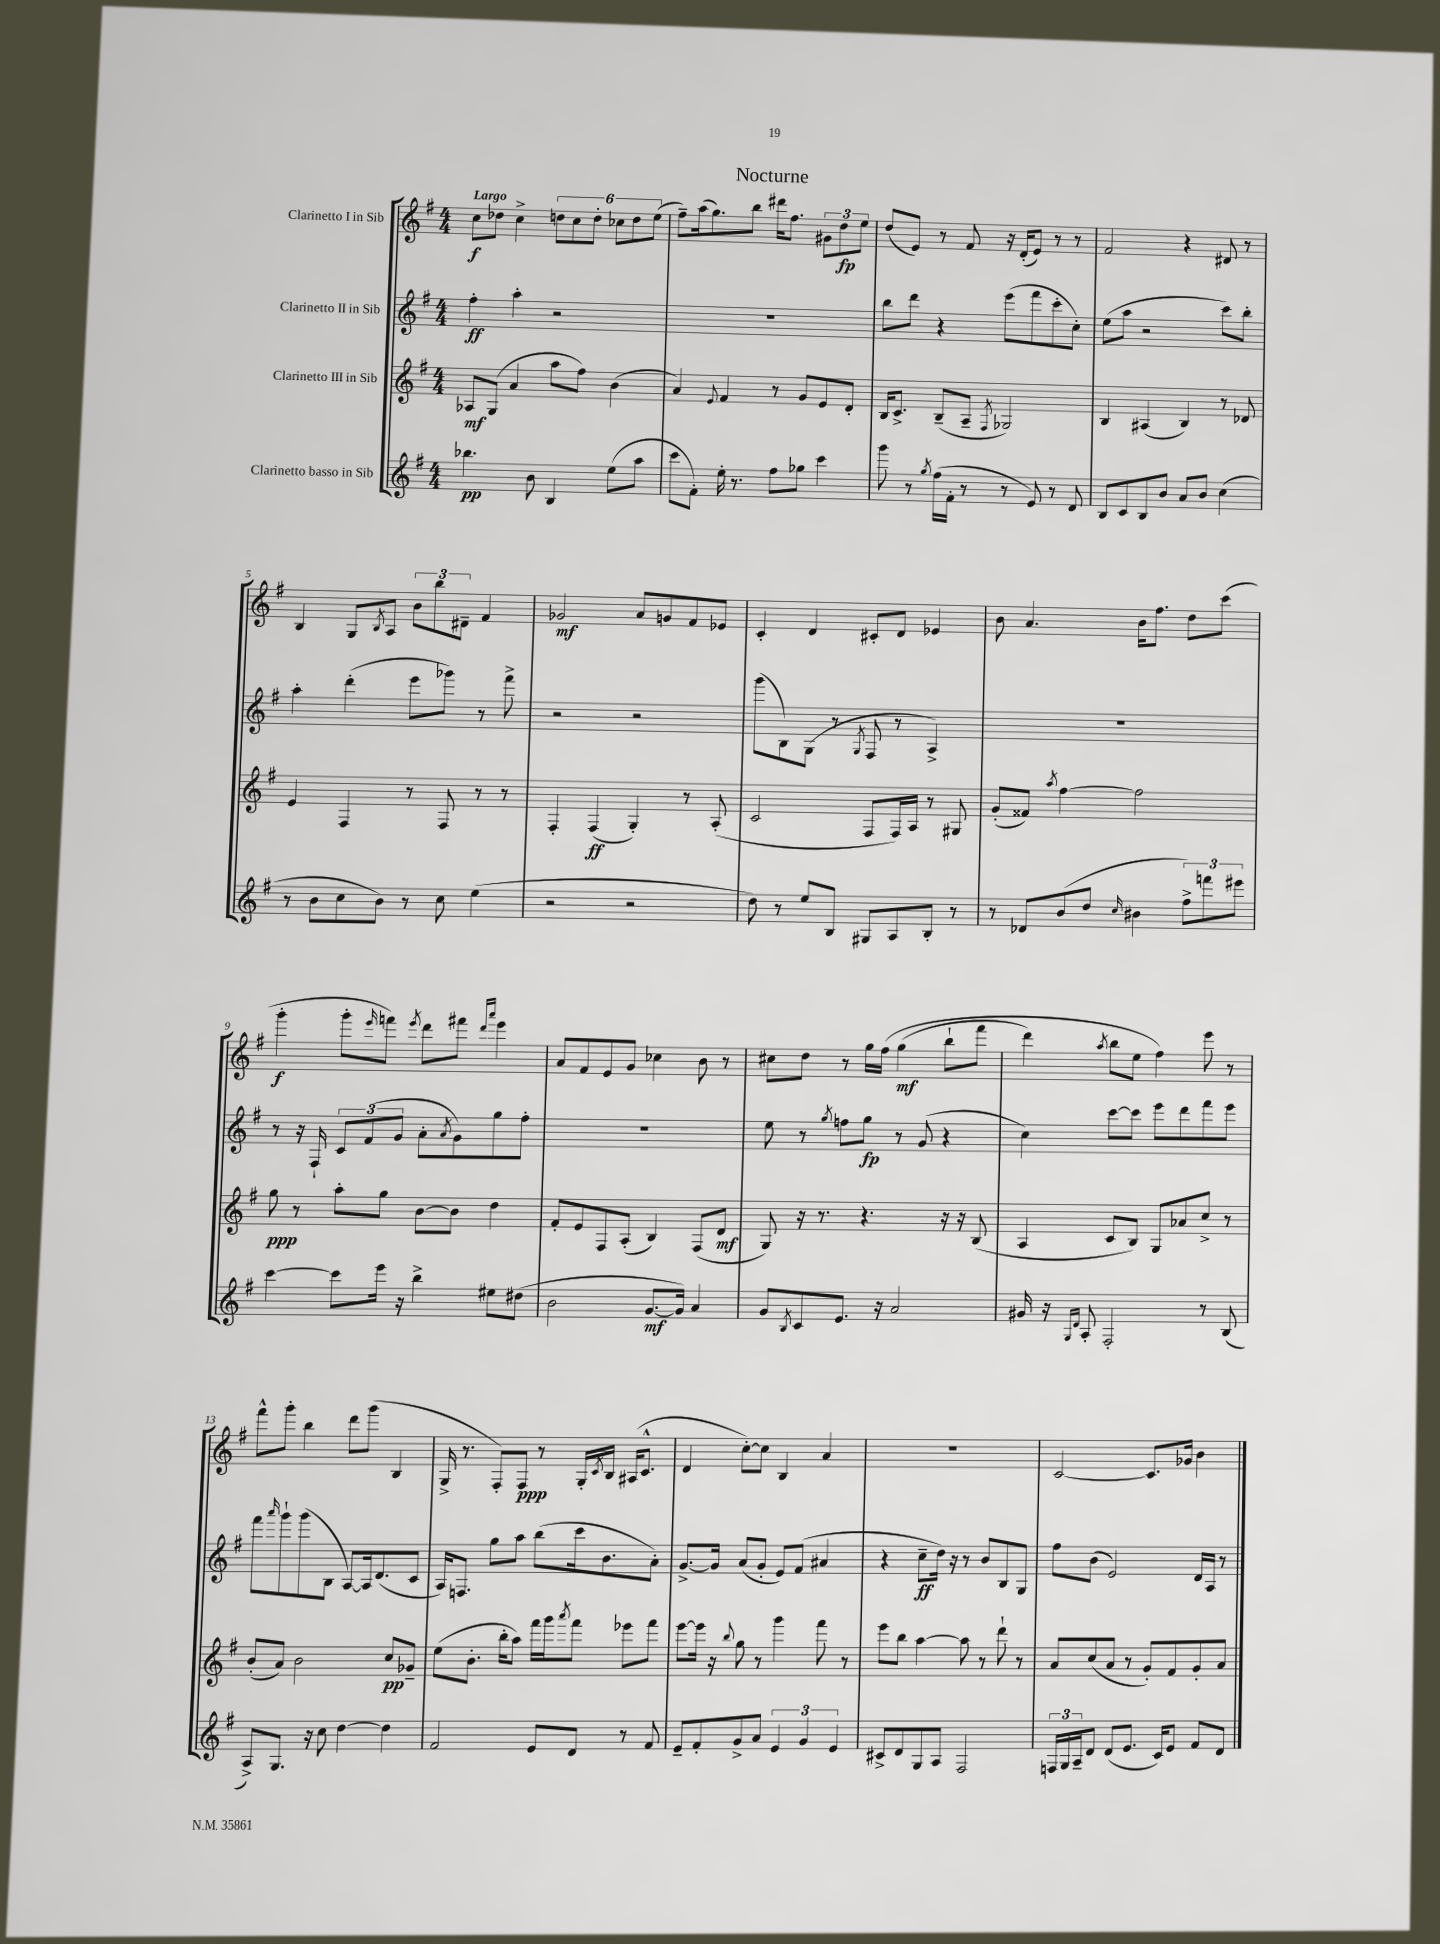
\header { title = "Nocturne" }
<<
\new StaffGroup <<
\new Staff = "s0" \with { instrumentName = "Clarinetto I in Sib" } {
    \clef treble \key g \major \numericTimeSignature \time 4/4 \tempo "Largo"
    c''8\f des''8 c''4-> \tuplet 6/4 { d''8 c''8 d''8-. ces''8 d''8 e''8( } |
    fis''8--) a''16( g''8.) b''8 dis'''16 fis''8. \tuplet 3/2 { gis'8 d''8\fp e''8 } |
    d''8( e'8) r8 fis'8 r16 d'16-.( e'8) r8 r8 |
    fis'2 r4 dis'8 r8 |
    b4 g8 \acciaccatura { b8 } a8 \tuplet 3/2 { b'8 b''8 dis'8-- } fis'4 |
    ges'2\mf a'8 g'8 fis'8 ees'8 |
    c'4-. d'4 cis'8-. d'8 ees'4 |
    b'8 a'4. b'16 fis''8. d''8 c'''8( |
    g'''4-.\f g'''8-. \grace { e'''16 } f'''8) \acciaccatura { e'''8 } d'''8 fis'''8 \grace { d'''16 a'''16 } e'''4 |
    a'8 fis'8 e'8 g'8 ces''4 b'8 r8 |
    cis''8 d''8 r8 g''16 fis''16\( g''4\mf( b''8-! fis'''8 |
    d'''4) \acciaccatura { a''8 } b''8 e''8 fis''4\) e'''8 r8 |
    fis'''8-^ g'''8-. b''4 d'''8 g'''8( b4 |
    g16-> r8. fis8-.) fis8\ppp r8 g16-. \acciaccatura { c'8 } b16 ais16( c'8.-^ |
    d'4 c''8~-.) c''8 b4 a'4 |
    R1 |
    c'2~ c'8. ges'16 b'4 \bar "|." |
}
\new Staff = "s1" \with { instrumentName = "Clarinetto II in Sib" } {
    \clef treble \key g \major \numericTimeSignature \time 4/4
    fis''4-.\ff a''4-. r2 |
    R1 |
    b''8 d'''8 r4 e'''8( fis'''8 c'''8-. c''8-.) |
    e''8( a''8 r2 c'''8) b''8-. |
    a''4-. d'''4-.( e'''8 ges'''8) r8 fis'''8-> |
    r2 r2 |
    g'''8( b8) g8( r8 \acciaccatura { g8 } fis8 r8 a4->) |
    R1 |
    r8 r16 fis16-! \tuplet 3/2 { c'8 fis'8( g'8 } a'8-. \acciaccatura { a'8 } g'8) g''8 fis''8-. |
    R1 |
    e''8 r8 \acciaccatura { g''8 } f''8 g''8\fp r8 g'8( r4 |
    c''4) c'''8~ c'''8 e'''8 d'''8 fis'''8 e'''8 |
    fis'''8 \grace { a'''16 } g'''8-! g'''8( b8 a8~) a16 d'8.( c'8 |
    a16) f8. g''8 a''8 b''8( c'''16 b'8. a'8-.) |
    g'8.~-> g'16 a'8( g'8-. e'8) fis'8( ais'4 |
    r4 c''8--\ff d''16) r16 r8 b'8 b8 g8 |
    fis''8 b'8( e'2) d'16 a16 r8 \bar "|." |
}
\new Staff = "s2" \with { instrumentName = "Clarinetto III in Sib" } {
    \clef treble \key g \major \numericTimeSignature \time 4/4
    aes8\mf g8( a'4 a''8 fis''8) b'4( |
    a'4) \appoggiatura { e'8 } fis'4 r8 g'8 e'8 d'8-. |
    b16 c'8.-> b8--( a8-- \acciaccatura { fis8 } ges2) |
    b4 ais4( b4) r8 des'8 |
    e'4 fis4 r8 fis8 r8 r8 |
    fis4-. fis4\ff( g4-.) r8 a8-.( |
    c'2 fis8 fis16) a16 r8 gis8 |
    g'8-.( fisis'8) \acciaccatura { a''8 } fis''4~ fis''2 |
    g''8\ppp r8 a''8-. g''8 b'8~ b'8 d''4 |
    fis'8-. e'8 fis8 a8-.( b4) fis8( d'8\mf |
    g8) r16 r8. r4. r16 r16 b8( |
    a4 c'8 b8) g8 aes'8 c''8-> r8 |
    b'8-.( a'8) b'2 c''8\pp ges'8-- |
    e''8( b'8.-. b''16-. a''8) fis'''16 g'''16 \acciaccatura { a'''8 } fis'''8 ees'''8 fis'''8 |
    e'''8~ e'''16 r16 \appoggiatura { b''8 } g''8 r8 g'''4 fis'''8 r8 |
    e'''8 b''8 a''4~ a''8 r8 d'''8-! r8 |
    a'8 c''8( a'8 r8 g'8-.) fis'8 g'8-. a'8 \bar "|." |
}
\new Staff = "s3" \with { instrumentName = "Clarinetto basso in Sib" } {
    \clef treble \key g \major \numericTimeSignature \time 4/4
    bes''4.\pp b'8 b4 e''8( a''8 |
    c'''8 fis'8-.) e''16-. r8. fis''8 ges''8 c'''4 |
    g'''8 r8 \acciaccatura { g''8 } fis''16( fis'16-. r8 r8 e'8) r8 d'8 |
    b8 c'8 b8 b'8 a'8 b'8 c''4( |
    r8 b'8 c''8 b'8) r8 c''8 e''4( |
    r2 r2 |
    d''8) r8 e''8 b8 gis8 a8 b8-. r8 |
    r8 des'8 b'8( d''8 \grace { c''16 } bis'4 \tuplet 3/2 { fis''8->) f'''8 eis'''8 } |
    c'''4~ c'''8 e'''16 r16 b''4-> eis''8 dis''8( |
    b'2 g'8.~\mf g'16) a'4 |
    g'8 \acciaccatura { b8 } c'8 e'8. r16 a'2 |
    gis'16 r16 \grace { g16 d'16 } a8-. fis2-. r8 b8( |
    a8->) g8. r16 c''8 d''4~ d''4 |
    fis'2 e'8 d'8 r8 fis'8 |
    e'8-- fis'8-. g'8-> a'8 \tuplet 3/2 { e'4 g'4 e'4 } |
    cis'8-> d'8 g8 a8 fis2 |
    \tuplet 3/2 { f16 g16 a16-- } d'8 d'8( e'8. c'16) e'8 fis'8 d'8 \bar "|." |
}
>>
>>
